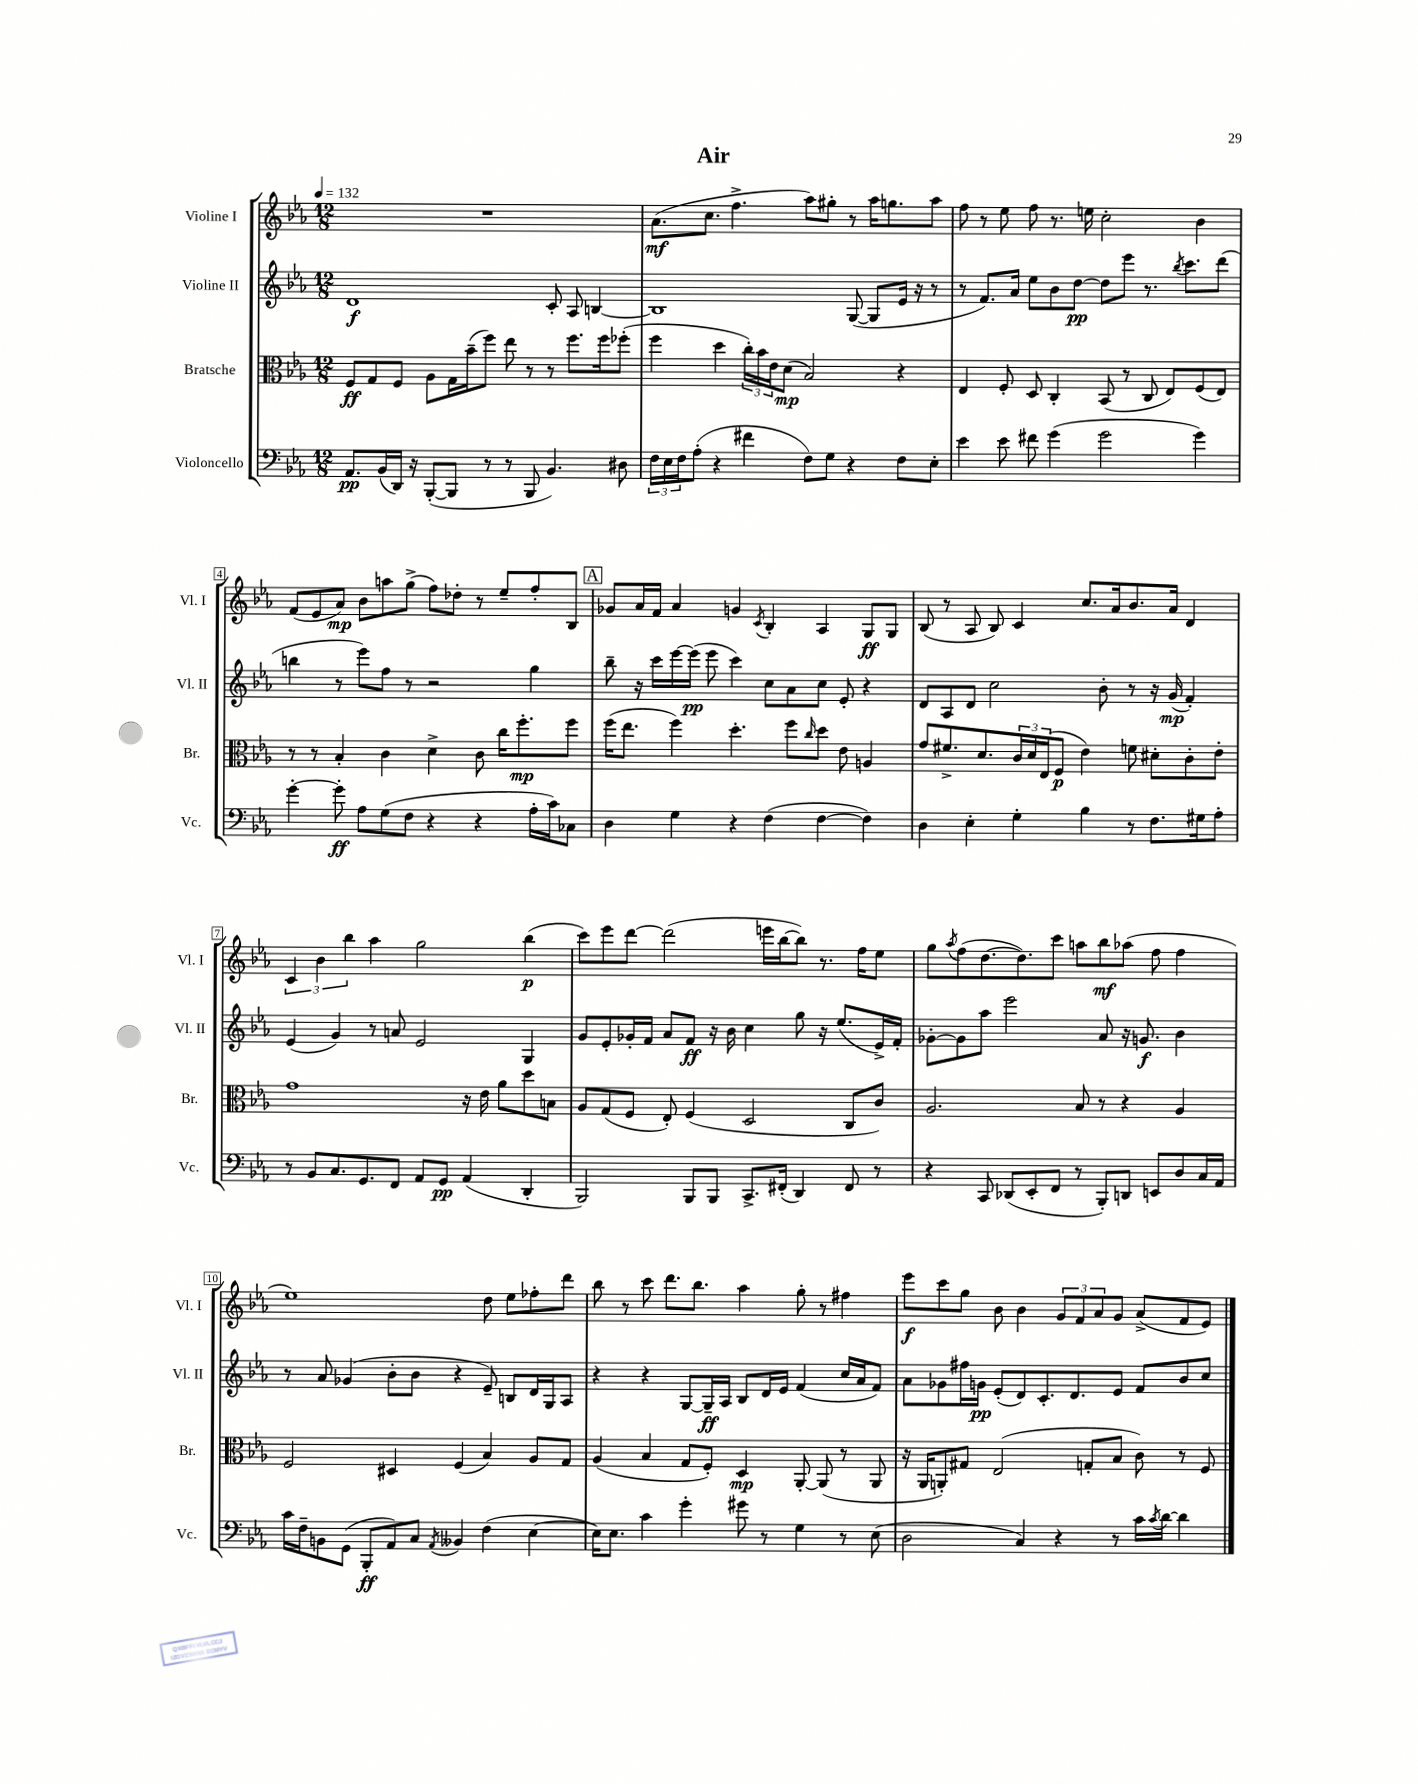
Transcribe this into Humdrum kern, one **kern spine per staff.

**kern	**dynam	**kern	**dynam	**kern	**dynam	**kern	**dynam
*part4	*part4	*part3	*part3	*part2	*part2	*part1	*part1
*staff4	*staff4	*staff3	*staff3	*staff2	*staff2	*staff1	*staff1
*I"Violoncello	*	*I"Bratsche	*	*I"Violine II	*	*I"Violine I	*
*I'Vc.	*	*I'Br.	*	*I'Vl. II	*	*I'Vl. I	*
*clefF4	*	*clefC3	*	*clefG2	*	*clefG2	*
*k[b-e-a-]	*	*k[b-e-a-]	*	*k[b-e-a-]	*	*k[b-e-a-]	*
*M12/8	*	*M12/8	*	*M12/8	*	*M12/8	*
*MM132	*	*MM132	*	*MM132	*	*MM132	*
=1	=1	=1	=1	=1	=1	=1	=1
8.AA-/L	pp	8F/L	ff	1d	f	1.r	.
.	.	8G/	.	.	.	.	.
(16BB-/L	.	.	.	.	.	.	.
16DD/JJ)	.	8F/J	.	.	.	.	.
16r	.	.	.	.	.	.	.
([8BBB-'/L	.	8A-\L	.	.	.	.	.
8BBB-/J]	.	16G\L	.	.	.	.	.
.	.	(16b-~\J	.	.	.	.	.
8r	.	8ff\J)	.	.	.	.	.
8r	.	8ee-\	.	.	.	.	.
8BBB-/	.	8r	.	.	.	.	.
4.BB-/)	.	8r	.	8c'/	.	.	.
.	.	8.ff\L	.	8A-/	.	.	.
.	.	.	.	[4Bn/	.	.	.
.	.	16ff\k	.	.	.	.	.
8D#X\	.	(8ff-X'\J	.	.	.	.	.
=2	=2	=2	=2	=2	=2	=2	=2
24F\LL	.	4ff\	.	1B]	.	(8.a-\L	mf
24E-\	.	.	.	.	.	.	.
24F\J	.	.	.	.	.	.	.
(8A-'\J	.	.	.	.	.	.	.
.	.	.	.	.	.	8.cc\J	.
4r	.	4dd\	.	.	.	.	.
.	.	.	.	.	.	4.ff^\	.
4f#X\	.	24cc'\LL)	.	.	.	.	.
.	.	24b-\	.	.	.	.	.
.	.	24e-\J	.	.	.	.	.
.	.	(8d\J	mp	.	.	.	.
8F\L)	.	2B-/)	.	.	.	8aa-\L)	.
8G\J	.	.	.	.	.	8gg#X'\J	.
4r	.	.	.	([8G/	.	8r	.
.	.	.	.	8G/L]	.	16aa-\KL	.
.	.	.	.	.	.	8.ggn\	.
8F\L	.	4r	.	16e-/Jk	.	.	.
.	.	.	.	16r	.	.	.
8E-'\J	.	.	.	8r	.	8aa-\J	.
=3	=3	=3	=3	=3	=3	=3	=3
4e-\	.	4E-/	.	8r	.	8ff\	.
.	.	.	.	8.f/L)	.	8r	.
8e-\	.	8F'/	.	.	.	8ee-\	.
.	.	.	.	16a-/Jk	.	.	.
8f#X\	.	8D/	.	8ee-\L	.	8ff\	.
(4g\	.	4C'/	.	8b-\	.	8.r	.
.	.	.	.	[8dd\J	pp	.	.
.	.	.	.	.	.	16een\	.
2g\	.	(8BB-/	.	8dd\L]	.	2cc'\	.
.	.	8r	.	8eee-\J	.	.	.
.	.	8C/	.	8.r	.	.	.
.	.	8E-/L)	.	.	.	.	.
.	.	.	.	8qbb-/	.	.	.
.	.	.	.	8.ccc\L	.	.	.
4g\)	.	(8F/	.	.	.	4b-\	.
.	.	8E-/J)	.	(8ddd\J	.	.	.
!!LO:LB:g=z
=4	=4	=4	=4	=4	=4	=4	=4
[4g'\	.	8r	.	4bbn\	.	(8f/L	.
.	.	8r	.	.	.	8e-/	.
8g'\]	ff	4B-'/	.	8r	.	8a-/J)	mp
8A-\L	.	.	.	8eee-\L)	.	8b-\L	.
(8G\	.	4c\	.	8ff\J	.	8aan\	.
8F\J	.	.	.	8r	.	(8gg^\J	.
4r	.	4d^\	.	2r	.	8ff\L)	.
.	.	.	.	.	.	8dd-X'\J	.
4r	.	8c\	.	.	.	8r	.
.	.	16cc\KL	.	.	.	8ee-~/L	.
.	.	8.ff'\	mp	.	.	.	.
16A-'\LL	.	.	.	4gg\	.	8ff'/	.
16c\J)	.	.	.	.	.	.	.
8C-X\J	.	8ff\J	.	.	.	8B-/J	.
!!LO:REH:place=s1:t=A
=5	=5	=5	=5	=5	=5	=5	=5
4D\	.	(16ff\KL	.	8bb-~\	.	8g-X/L	.
.	.	8.ee-\J	.	.	.	.	.
.	.	.	.	16r	.	16a-/L	.
.	.	.	.	16ccc\LL	.	16f/JJ	.
4G\	.	4ff\)	.	[16eee-\	.	4a-/	.
.	.	.	.	(16eee-\JJ]	pp	.	.
.	.	.	.	8eee-\	.	.	.
4r	.	4.dd'\	.	4ccc\)	.	4gn/	.
.	.	.	.	.	.	8qc/	.
(4F\	.	.	.	8cc\L	.	4B-'/	.
.	.	8ff\L	.	8a-\	.	.	.
.	.	16qqcc/	.	.	.	.	.
[4F\	.	8dd\J	.	8cc\J	.	4A-/	.
.	.	8e-\	.	8e-'/	.	.	.
4F\])	.	4An/	.	4r	.	8G/L	ff
.	.	.	.	.	.	8G/J	.
=6	=6	=6	=6	=6	=6	=6	=6
4D\	.	8g/L	.	8d/L	.	(8B-/	.
.	.	8.f#X^/	.	8A-/	.	8r	.
4E-'\	.	.	.	8d/J	.	8A-/	.
.	.	8.d/	.	.	.	.	.
.	.	.	.	2cc\	.	8B-/)	.
4G'\	.	24c/L	.	.	.	4c/	.
.	.	24d/	.	.	.	.	.
.	.	(24E-/J	.	.	.	.	.
.	.	8F/J	p	.	.	.	.
4B-\	.	4e-\)	.	.	.	8.cc/L	.
.	.	.	.	8b-'\	.	.	.
.	.	.	.	.	.	16a-/k	.
8r	.	8fn\	.	8r	.	8.b-/	.
8.F\L	.	8d#X'\L	.	16r	.	.	.
.	.	.	.	(16g/	mp	16a-/Jk	.
.	.	8c'\	.	4f'/)	.	4d/	.
16G#X\k	.	.	.	.	.	.	.
8A-'\J	.	8e-'\J	.	.	.	.	.
!!LO:LB:g=z
=7	=7	=7	=7	=7	=7	=7	=7
8r	.	1g	.	(4e-/	.	6c/	.
8BB-/L	.	.	.	.	.	.	.
.	.	.	.	.	.	6b-\	.
8.C/	.	.	.	4g/)	.	.	.
.	.	.	.	.	.	6bb-\	.
8.GG/	.	.	.	.	.	.	.
.	.	.	.	8r	.	4aa-\	.
8FF/J	.	.	.	8an/	.	.	.
8AA-/L	.	.	.	2e-/	.	2gg\	.
8GG/J	pp	.	.	.	.	.	.
(4AA-/	.	16r	.	.	.	.	.
.	.	16e-\	.	.	.	.	.
.	.	8a-\L	.	.	.	.	.
4DD'/	.	8dd\	.	4G/	.	(4bb-\	p
.	.	8Bn\J	.	.	.	.	.
=8	=8	=8	=8	=8	=8	=8	=8
2BBB-/)	.	8A-/L	.	8g/L	.	8ccc\L)	.
.	.	(8G/	.	8e-'/	.	8eee-\	.
.	.	8F/J	.	16g-X'/L	.	[8ddd\J	.
.	.	.	.	16f/JJ	.	.	.
.	.	8E-'/)	.	8a-/L	.	(2ddd\]	.
8BBB-/L	.	(4F/	.	8f/J	ff	.	.
8BBB-/J	.	.	.	16r	.	.	.
.	.	.	.	16b-\	.	.	.
8.CC^/L	.	2D/	.	4cc\	.	.	.
.	.	.	.	.	.	16eeen\LL	.
(16FF#X'/Jk	.	.	.	.	.	[16bb-\J	.
4DD/)	.	.	.	8gg\	.	8bb-\J])	.
.	.	.	.	16r	.	8.r	.
.	.	.	.	(8.ee-/L	.	.	.
8FF#/	.	8C/L	.	.	.	.	.
.	.	.	.	.	.	16ff\KL	.
8r	.	8c/J)	.	16e-^/L)	.	8ee-\J	.
.	.	.	.	16f'/JJ	.	.	.
=9	=9	=9	=9	=9	=9	=9	=9
4r	.	2.A-/	.	[8g-X'\L	.	8gg\L	.
.	.	.	.	.	.	8qaa-/	.
.	.	.	.	8g-\]	.	(8ff\	.
8CC/	.	.	.	8aa-\J	.	[8.dd\	.
(8DD-X/L	.	.	.	2eee-\	.	.	.
.	.	.	.	.	.	8.dd\])	.
8EE-'/	.	.	.	.	.	.	.
8FF/J	.	.	.	.	.	8ccc\J	.
8r	.	8B-/	.	.	.	8aan\L	.
8BBB-'/L)	.	8r	.	8a-/	.	8bb-\	mf
8DDn/J	.	4r	.	16r	.	(8aa-X\J	.
.	.	.	.	8.gn/	f	.	.
8EEn/L	.	.	.	.	.	8ff\	.
8D/	.	4A-/	.	4b-\	.	4ff\	.
16C/L	.	.	.	.	.	.	.
16AA-/JJ	.	.	.	.	.	.	.
!!LO:LB:g=z
=10	=10	=10	=10	=10	=10	=10	=10
16c\LL	.	2F/	.	8r	.	1ee-)	.
16F~\J	.	.	.	.	.	.	.
8BBn\	.	.	.	8a-/	.	.	.
(8GG\J	.	.	.	(4g-X/	.	.	.
8BBB-'/L	ff	.	.	.	.	.	.
8AA-/)	.	4D#X/	.	8b-'\L	.	.	.
8C/J	.	.	.	8b-\J	.	.	.
8qAA-/	.	.	.	.	.	.	.
4BB--X/	.	(4F/	.	4r	.	.	.
(4F\	.	4B-/)	.	8e-~/)	.	8dd\	.
.	.	.	.	8Bn/L	.	8ee-\L	.
[4E-\	.	8A-/L	.	16d/L	.	8ff-X'\	.
.	.	.	.	16G/J	.	.	.
.	.	8G/J	.	8A-/J	.	8ddd\J	.
=11	=11	=11	=11	=11	=11	=11	=11
16E-\KL])	.	(4A-/	.	4r	.	8bb-\	.
8.E-\J	.	.	.	.	.	.	.
.	.	.	.	.	.	8r	.
4c\	.	4B-/	.	4r	.	8ccc\	.
.	.	.	.	.	.	8.ddd\L	.
4g'\	.	8G/L	.	[8G/L	.	.	.
.	.	.	.	.	.	8.bb-\J	.
.	.	8F'/J)	.	16G~/L]	ff	.	.
.	.	.	.	16A-/JJ	.	.	.
8g#X\	.	4D/	mp	8B-/L	.	4aa-\	.
8r	.	.	.	16d/L	.	.	.
.	.	.	.	16e-/JJ	.	.	.
4G\	.	[8AA-'/	.	(4f/	.	8gg'\	.
.	.	(8AA-/]	.	.	.	8r	.
8r	.	8r	.	16cc/LL	.	4ff#X\	.
.	.	.	.	16a-/J	.	.	.
(8E-\	.	8AA-/	.	8f/J)	.	.	.
=12	=12	=12	=12	=12	=12	=12	=12
2D\	.	16r	.	8a-\L	.	8eee-\L	f
.	.	16AA-/KL	.	.	.	.	.
.	.	8AAn'/)	.	8g-X\	.	8ccc\	.
.	.	8G#X/J	.	16ff#X\L	.	8gg\J	.
.	.	.	.	16gn\JJ	pp	.	.
.	.	(2E-/	.	(8e-'/L	.	8b-\	.
4C/)	.	.	.	8d/)	.	4b-\	.
.	.	.	.	8.c'/	.	.	.
4r	.	.	.	.	.	12g/L	.
.	.	.	.	8.d/	.	.	.
.	.	.	.	.	.	12f/	.
.	.	8Gn'/L	.	.	.	.	.
.	.	.	.	.	.	12a-/	.
8r	.	8B-/J	.	8e-/J	.	8g/J	.
16c\LL	.	8c\)	.	8f/L	.	(8a-^/L	.
8qc/	.	.	.	.	.	.	.
[16d\JJ	.	.	.	.	.	.	.
4d\]	.	8r	.	8b-/	.	8f/	.
.	.	8F/	.	8cc/J	.	8e-/J)	.
==	==	==	==	==	==	==	==
*-	*-	*-	*-	*-	*-	*-	*-
